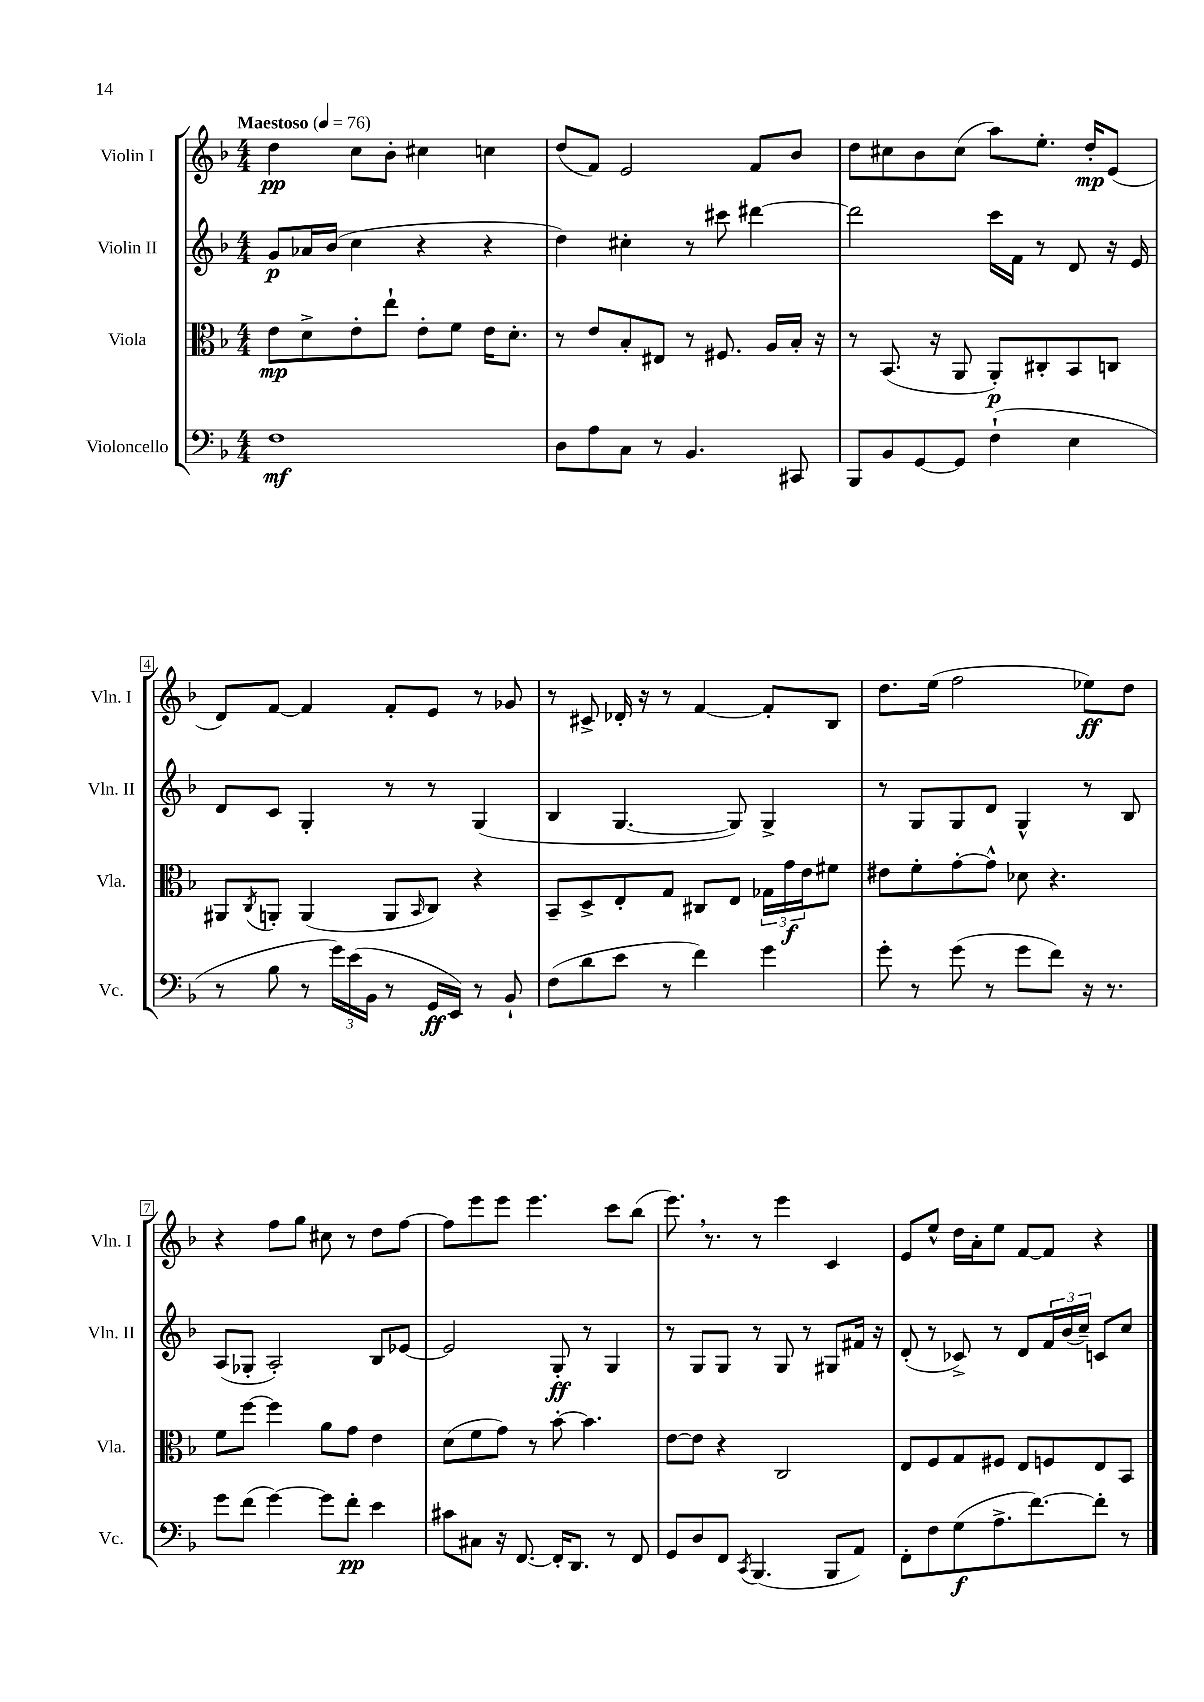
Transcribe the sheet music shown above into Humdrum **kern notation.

**kern	**dynam	**kern	**dynam	**kern	**dynam	**kern	**dynam
*part4	*part4	*part3	*part3	*part2	*part2	*part1	*part1
*staff4	*staff4	*staff3	*staff3	*staff2	*staff2	*staff1	*staff1
*I"Violoncello	*	*I"Viola	*	*I"Violin II	*	*I"Violin I	*
*I'Vc.	*	*I'Vla.	*	*I'Vln. II	*	*I'Vln. I	*
*clefF4	*	*clefC3	*	*clefG2	*	*clefG2	*
*k[b-]	*	*k[b-]	*	*k[b-]	*	*k[b-]	*
*M4/4	*	*M4/4	*	*M4/4	*	*M4/4	*
*MM76	*	*MM76	*	*MM76	*	*MM76	*
=1	=1	=1	=1	=1	=1	=1	=1
!	!	!	!	!	!	!LO:TX:a:B:t=Maestoso	!
1F	mf	8e\L	mp	8g/L	p	4dd\	pp
.	.	8d^\	.	16a-X/L	.	.	.
.	.	.	.	(16b-/JJ	.	.	.
.	.	8e'\	.	4cc\	.	8cc\L	.
.	.	8ee`\J	.	.	.	8b-'\J	.
.	.	8e'\L	.	4r	.	4cc#X\	.
.	.	8f\J	.	.	.	.	.
.	.	16e\KL	.	4r	.	4ccn\	.
.	.	8.d'\J	.	.	.	.	.
=2	=2	=2	=2	=2	=2	=2	=2
8D\L	.	8r	.	4dd\)	.	(8dd/L	.
8A\	.	8e/L	.	.	.	8f/J)	.
8C\J	.	8B-'/	.	4cc#X'\	.	2e/	.
8r	.	8E#X/J	.	.	.	.	.
4.BB-/	.	8r	.	8r	.	.	.
.	.	8.F#X/	.	8ccc#X\	.	.	.
.	.	.	.	[4ddd#X\	.	8f/L	.
.	.	16A/LL	.	.	.	.	.
8CC#X/	.	16B-'/JJ	.	.	.	8b-/J	.
.	.	16r	.	.	.	.	.
=3	=3	=3	=3	=3	=3	=3	=3
8BBB-/L	.	8r	.	2ddd#\]	.	8dd\L	.
8BB-/	.	(8.BB-/	.	.	.	8cc#X\	.
[8GG/	.	.	.	.	.	8b-\	.
.	.	16r	.	.	.	.	.
8GG/J]	.	8AA/	.	.	.	(8cc#\J	.
(4F`\	.	8AA'/L)	p	16ccc\LL	.	8aa\L)	.
.	.	.	.	16f\JJ	.	.	.
.	.	8C#X'/	.	8r	.	8.ee'\J	.
4E\	.	8BB-/	.	8d/	.	.	.
.	.	.	.	.	.	16dd'/KL	mp
.	.	8Cn/J	.	16r	.	(8e/J	.
.	.	.	.	16e/	.	.	.
!!LO:LB:g=z
=4	=4	=4	=4	=4	=4	=4	=4
8r	.	8AA#X/L	.	8d/L	.	8d/L)	.
.	.	8qC/	.	.	.	.	.
8B-\	.	8AAn'/J	.	8c/J	.	[8f/J	.
8r	.	(4AA/	.	4G'/	.	4f/]	.
24g\LL)	.	.	.	.	.	.	.
(24e\	.	.	.	.	.	.	.
24BB-\JJ	.	.	.	.	.	.	.
8r	.	8AA/L	.	8r	.	8f'/L	.
.	.	16qqBB-/	.	.	.	.	.
16GG/LL	ff	8C/J)	.	8r	.	8e/J	.
16EE/JJ)	.	.	.	.	.	.	.
8r	.	4r	.	(4G/	.	8r	.
8BB-`/	.	.	.	.	.	8g-X/	.
=5	=5	=5	=5	=5	=5	=5	=5
(8F\L	.	8BB-~/L	.	4B-/	.	8r	.
8d\	.	8D^/	.	.	.	8c#X^/	.
8e\J	.	8E'/	.	[4.G/	.	16d-X'/	.
.	.	.	.	.	.	16r	.
8r	.	8G/J	.	.	.	8r	.
4f\)	.	8C#X/L	.	.	.	[4f/	.
.	.	8E/J	.	8G/])	.	.	.
4g\	.	24G-X\LL	.	4G^/	.	8f'/L]	.
.	.	24g\	f	.	.	.	.
.	.	24e\J	.	.	.	.	.
.	.	8f#X\J	.	.	.	8B-/J	.
=6	=6	=6	=6	=6	=6	=6	=6
8g'\	.	8e#X\L	.	8r	.	8.dd\L	.
8r	.	8f'\	.	8G/L	.	.	.
.	.	.	.	.	.	(16ee\Jk	.
(8g\	.	[8g'\	.	8G/	.	2ff\	.
8r	.	8g^^\J]	.	8d/J	.	.	.
8g\L	.	8d-X\	.	4G^^/	.	.	.
8f\J)	.	4.r	.	.	.	.	.
16r	.	.	.	8r	.	8ee-X\L)	ff
8.r	.	.	.	.	.	.	.
.	.	.	.	8B-/	.	8dd\J	.
!!LO:LB:g=z
=7	=7	=7	=7	=7	=7	=7	=7
8g\L	.	8f\L	.	(8A/L	.	4r	.
(8f\J	.	[8ff\J	.	8G-X'/J	.	.	.
[4g\)	.	4ff\]	.	2A'/)	.	8ff\L	.
.	.	.	.	.	.	8gg\J	.
8g\L]	.	8a\L	.	.	.	8cc#X\	.
8f'\J	pp	8g\J	.	.	.	8r	.
4e\	.	4e\	.	8B-/L	.	8dd\L	.
.	.	.	.	[8e-X/J	.	[8ff\J	.
=8	=8	=8	=8	=8	=8	=8	=8
8c#X\L	.	(8d\L	.	2e-/]	.	8ff\L]	.
8C#X\J	.	8f\	.	.	.	8eee\	.
16r	.	8g\J)	.	.	.	8eee\J	.
[8.FF/	.	.	.	.	.	.	.
.	.	8r	.	.	.	4.eee\	.
16FF'/KL]	.	[8b-'\	.	8G'/	ff	.	.
8.DD/J	.	.	.	.	.	.	.
.	.	4.b-\]	.	8r	.	.	.
8r	.	.	.	4G/	.	8ccc\L	.
8FF/	.	.	.	.	.	(8bb-\J	.
=9	=9	=9	=9	=9	=9	=9	=9
8GG/L	.	[8e\L	.	8r	.	8.eee,\)	.
8D/	.	8e\J]	.	8G/L	.	.	.
.	.	.	.	.	.	8.r	.
8FF/J	.	4r	.	8G/J	.	.	.
8qCC/	.	.	.	.	.	.	.
(4.BBB-/	.	.	.	8r	.	8r	.
.	.	2C/	.	8G/	.	4eee\	.
.	.	.	.	8r	.	.	.
8BBB-/L	.	.	.	8G#X/L	.	4c/	.
8AA/J)	.	.	.	16f#X/Jk	.	.	.
.	.	.	.	16r	.	.	.
=10	=10	=10	=10	=10	=10	=10	=10
8FF'\L	.	8E/L	.	(8d'/	.	8e/L	.
8F\	.	8F/	.	8r	.	8ee^^/J	.
(8G\	f	8G/	.	8c-X^/)	.	16dd\LL	.
.	.	.	.	.	.	16a'\J	.
8.A^\	.	8F#X/J	.	8r	.	8ee\J	.
.	.	8E/L	.	8d/L	.	[8f/L	.
[8.f\)	.	.	.	.	.	.	.
.	.	8Fn/	.	24f/L	.	8f/J]	.
.	.	.	.	(24b-/	.	.	.
.	.	.	.	24cc~/JJ)	.	.	.
8f'\J]	.	8E/	.	8cn/L	.	4r	.
8r	.	8BB-/J	.	8cc/J	.	.	.
==	==	==	==	==	==	==	==
*-	*-	*-	*-	*-	*-	*-	*-
